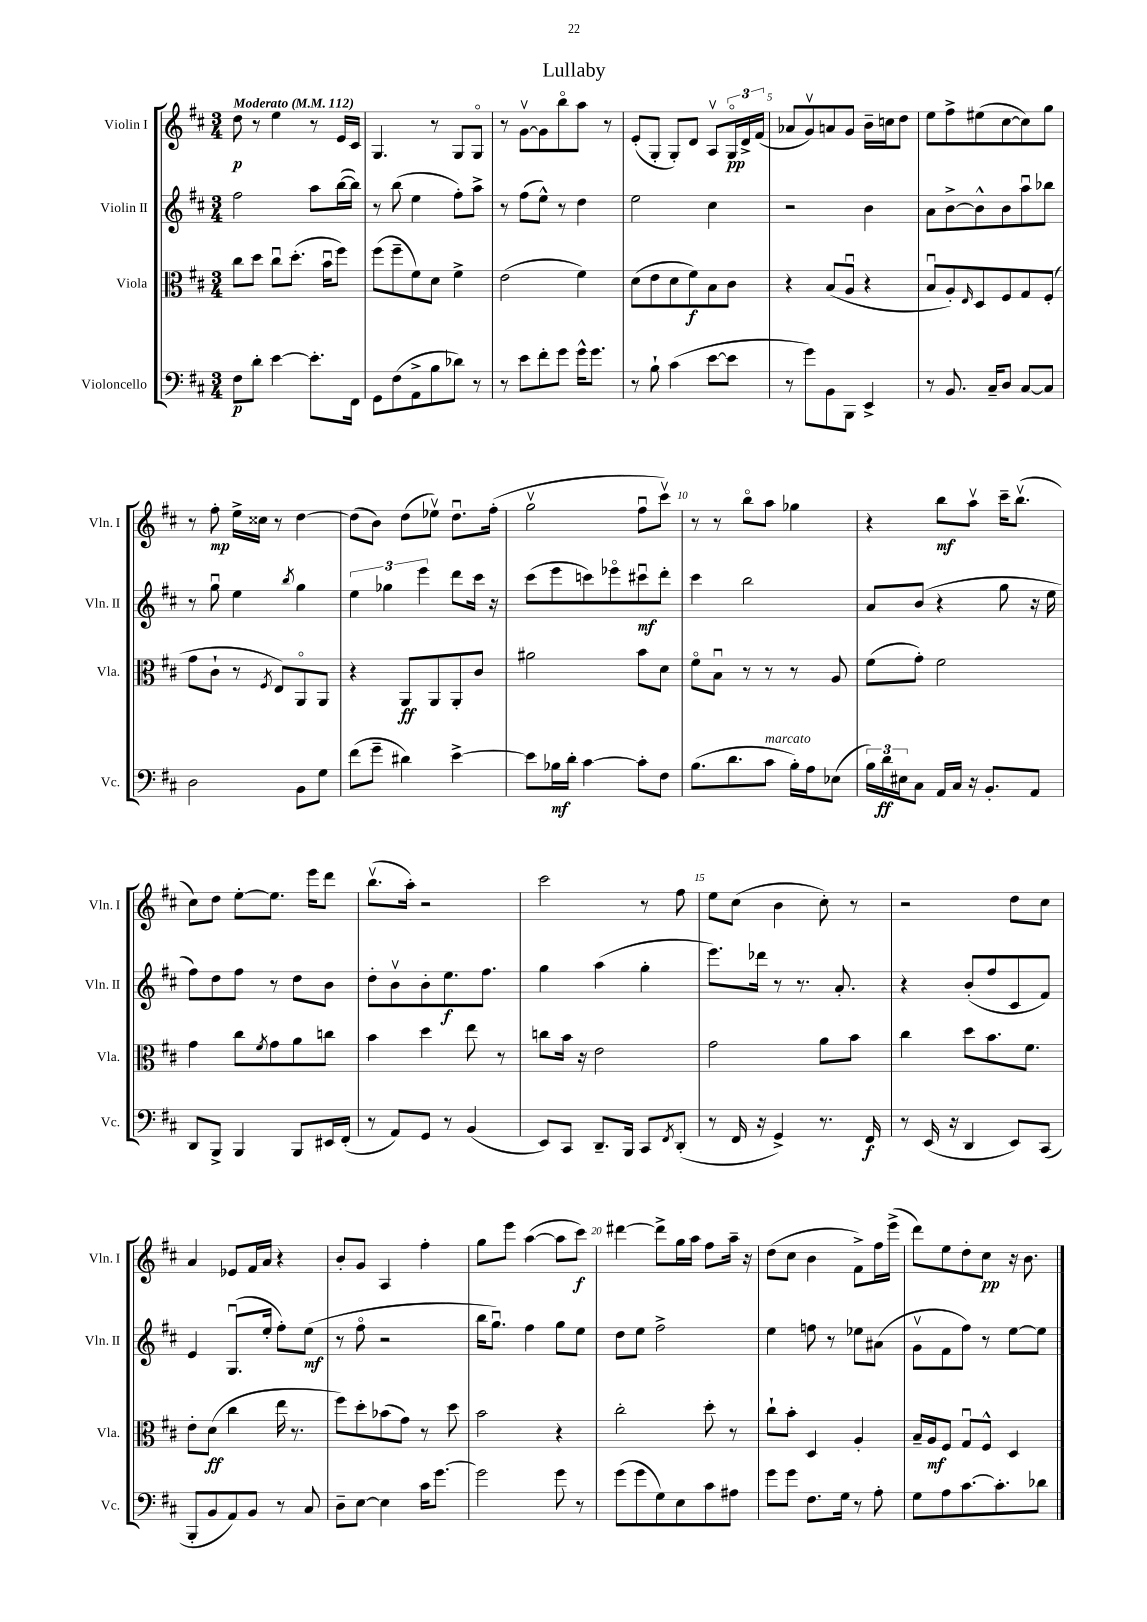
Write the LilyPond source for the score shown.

\header { title = "Lullaby" }
<<
\new StaffGroup <<
\new Staff = "s0" \with { instrumentName = "Violin I" shortInstrumentName = "Vln. I" } {
    \clef treble \key d \major \numericTimeSignature \time 3/4 \tempo "Moderato" 4 = 112
    d''8\p r8 e''4 r8 e'16 cis'16 |
    g4. r8 g8 g8\flageolet |
    r8 g'8~\upbow g'8 b''8\flageolet a''8 r8 |
    e'8-.( g8-. g8-.) d'8 a8\upbow \tuplet 3/2 { g16\flageolet\pp d'16-> fis'16( } |
    aes'8 g'8\upbow) a'8 g'8 b'16-- c''16 d''8 |
    e''8 fis''8-> eis''8( cis''8~ cis''8) g''8 |
    r8 fis''8-.\mp e''16-> cisis''16 r8 d''4~ |
    d''8( b'8) d''8( ees''8\upbow) d''8.\downbow fis''16-.( |
    g''2\upbow fis''8\downbow cis'''8\upbow) |
    r8 r8 b''8\flageolet a''8 ges''4 |
    r4 b''8\mf a''8\upbow cis'''16-- b''8.\upbow( |
    cis''8) d''8 e''8~-. e''8. e'''16 d'''8 |
    b''8.\upbow( a''16-.) r2 |
    cis'''2 r8 fis''8 |
    e''8 cis''8( b'4 cis''8-.) r8 |
    r2 d''8 cis''8 |
    a'4 ees'8 fis'16 a'16 r4 |
    b'8-. g'8 a4 fis''4-. |
    g''8 e'''8 a''4~( a''8 cis'''8\f) |
    dis'''4~ dis'''8-> g''16 a''16 fis''8 a''16-- r16 |
    d''8( cis''8 b'4 fis'8->) fis''16 e'''16->( |
    d'''8) e''8 d''8-. cis''8\pp r16 b'8. \bar "|." |
}
\new Staff = "s1" \with { instrumentName = "Violin II" shortInstrumentName = "Vln. II" } {
    \clef treble \key d \major \numericTimeSignature \time 3/4
    fis''2 a''8 b''16~( b''16) |
    r8 b''8( e''4 fis''8-.) a''8-> |
    r8 fis''8( e''8-^) r8 d''4 |
    e''2 cis''4 |
    r2 b'4 |
    a'8 b'8~-> b'8-^ b'8 a''8\downbow bes''8 |
    r8 g''8\downbow e''4 \acciaccatura { b''8 } g''4 |
    \tuplet 3/2 { e''4 ges''4 e'''4 } d'''8 cis'''16 r16 |
    cis'''8( e'''8 c'''8) ees'''8\flageolet cis'''8\downbow\mf d'''8-. |
    cis'''4 b''2 |
    a'8 b'8( r4 g''8 r16 e''16 |
    fis''8) d''8 fis''8 r8 d''8 b'8 |
    d''8-. b'8\upbow b'8-. e''8.\f fis''8. |
    g''4 a''4( g''4-. |
    e'''8.) des'''16 r8 r8. a'8.-. |
    r4 b'8-.( fis''8 cis'8 fis'8) |
    e'4 g8.\downbow( e''16-. fis''8-.) e''8\mf( |
    r8 fis''8\flageolet r2 |
    b''16 g''8.\downbow) fis''4 g''8 e''8 |
    d''8 e''8 fis''2-> |
    e''4 f''8 r8 ees''8 ais'8( |
    g'8\upbow fis'8 fis''8) r8 e''8~ e''8 \bar "|." |
}
\new Staff = "s2" \with { instrumentName = "Viola" shortInstrumentName = "Vla." } {
    \clef alto \key d \major \numericTimeSignature \time 3/4
    cis''8 d''8 cis''8\downbow d''8.-.( b'16\downbow fis''8) |
    fis''8( fis''8-- fis'8) d'8 fis'4-> |
    e'2( fis'4) |
    d'8( e'8 d'8 fis'8\f) b8 cis'8 |
    r4 b8( a8\downbow r4 |
    b8\downbow a8-.) \grace { e16 } d8 fis8 g8 fis8-.( |
    g'8 cis'8-! r8 \acciaccatura { fis8 } e8) a,8\flageolet a,8 |
    r4 a,8\ff a,8 a,8-. cis'8 |
    ais'2 b'8 d'8 |
    fis'8\flageolet b8\downbow r8 r8 r8 a8 |
    fis'8( g'8-.) fis'2 |
    g'4 cis''8 \acciaccatura { fis'8 } g'8 a'8 c''8 |
    b'4 d''4 e''8 r8 |
    c''8 b'16 r16 e'2 |
    g'2 a'8 b'8 |
    cis''4 d''8 b'8. fis'8. |
    e'8-. d'8\ff( cis''4 e''16 r8. |
    fis''8) d''8-. bes'8( g'8) r8 d''8 |
    b'2 r4 |
    cis''2-. d''8-. r8 |
    cis''8-! b'8-. d4 a4-. |
    b16-- a16\mf fis8 g8\downbow fis8-^ d4 \bar "|." |
}
\new Staff = "s3" \with { instrumentName = "Violoncello" shortInstrumentName = "Vc." } {
    \clef bass \key d \major \numericTimeSignature \time 3/4
    fis8\p d'8-. e'4~ e'8.-. fis,16 |
    g,8 fis8( a,8-> b8 des'8) r8 |
    r8 e'8 fis'8-. g'8 g'16-^ g'8. |
    r8 b8-! cis'4( e'8~ e'8 |
    r8 g'8) b,8 b,,8 e,4-> |
    r8 b,8. cis16-- d8 cis8~ cis8 |
    d2 b,8 g8 |
    fis'8( g'8-- dis'4) e'4~-> |
    e'8 bes16\mf d'16-. cis'4~ cis'8-. fis8 |
    b8.( d'8. cis'8^\markup { \italic "marcato" } b16-.) a16 ees8( |
    \tuplet 3/2 { b16) d'16\ff eis16 } cis8 a,16 cis16 r16 b,8.-. a,8 |
    d,8 b,,8-> b,,4 b,,8 eis,16 fis,16-.( |
    r8 a,8) g,8 r8 b,4( |
    e,8) cis,8 d,8.-- b,,16 cis,8 \acciaccatura { fis,8 } d,8-.( |
    r8 fis,16 r16 g,4->) r8. fis,16\f |
    r8 e,16( r16 d,4 e,8) cis,8( |
    b,,8-. b,8 a,8) b,8 r8 cis8 |
    d8-- e8~ e4 cis'16 g'8.~ |
    g'2 g'8 r8 |
    g'8( g'8 g8) e8 cis'8 ais8 |
    g'8 g'8 fis8. g16 r8 a8-. |
    g8 a8 cis'8.~ cis'8.-. des'8 \bar "|." |
}
>>
>>
\layout { \context { \Score \override BarNumber.break-visibility = ##(#f #t #t) barNumberVisibility = #(every-nth-bar-number-visible 5) } }
